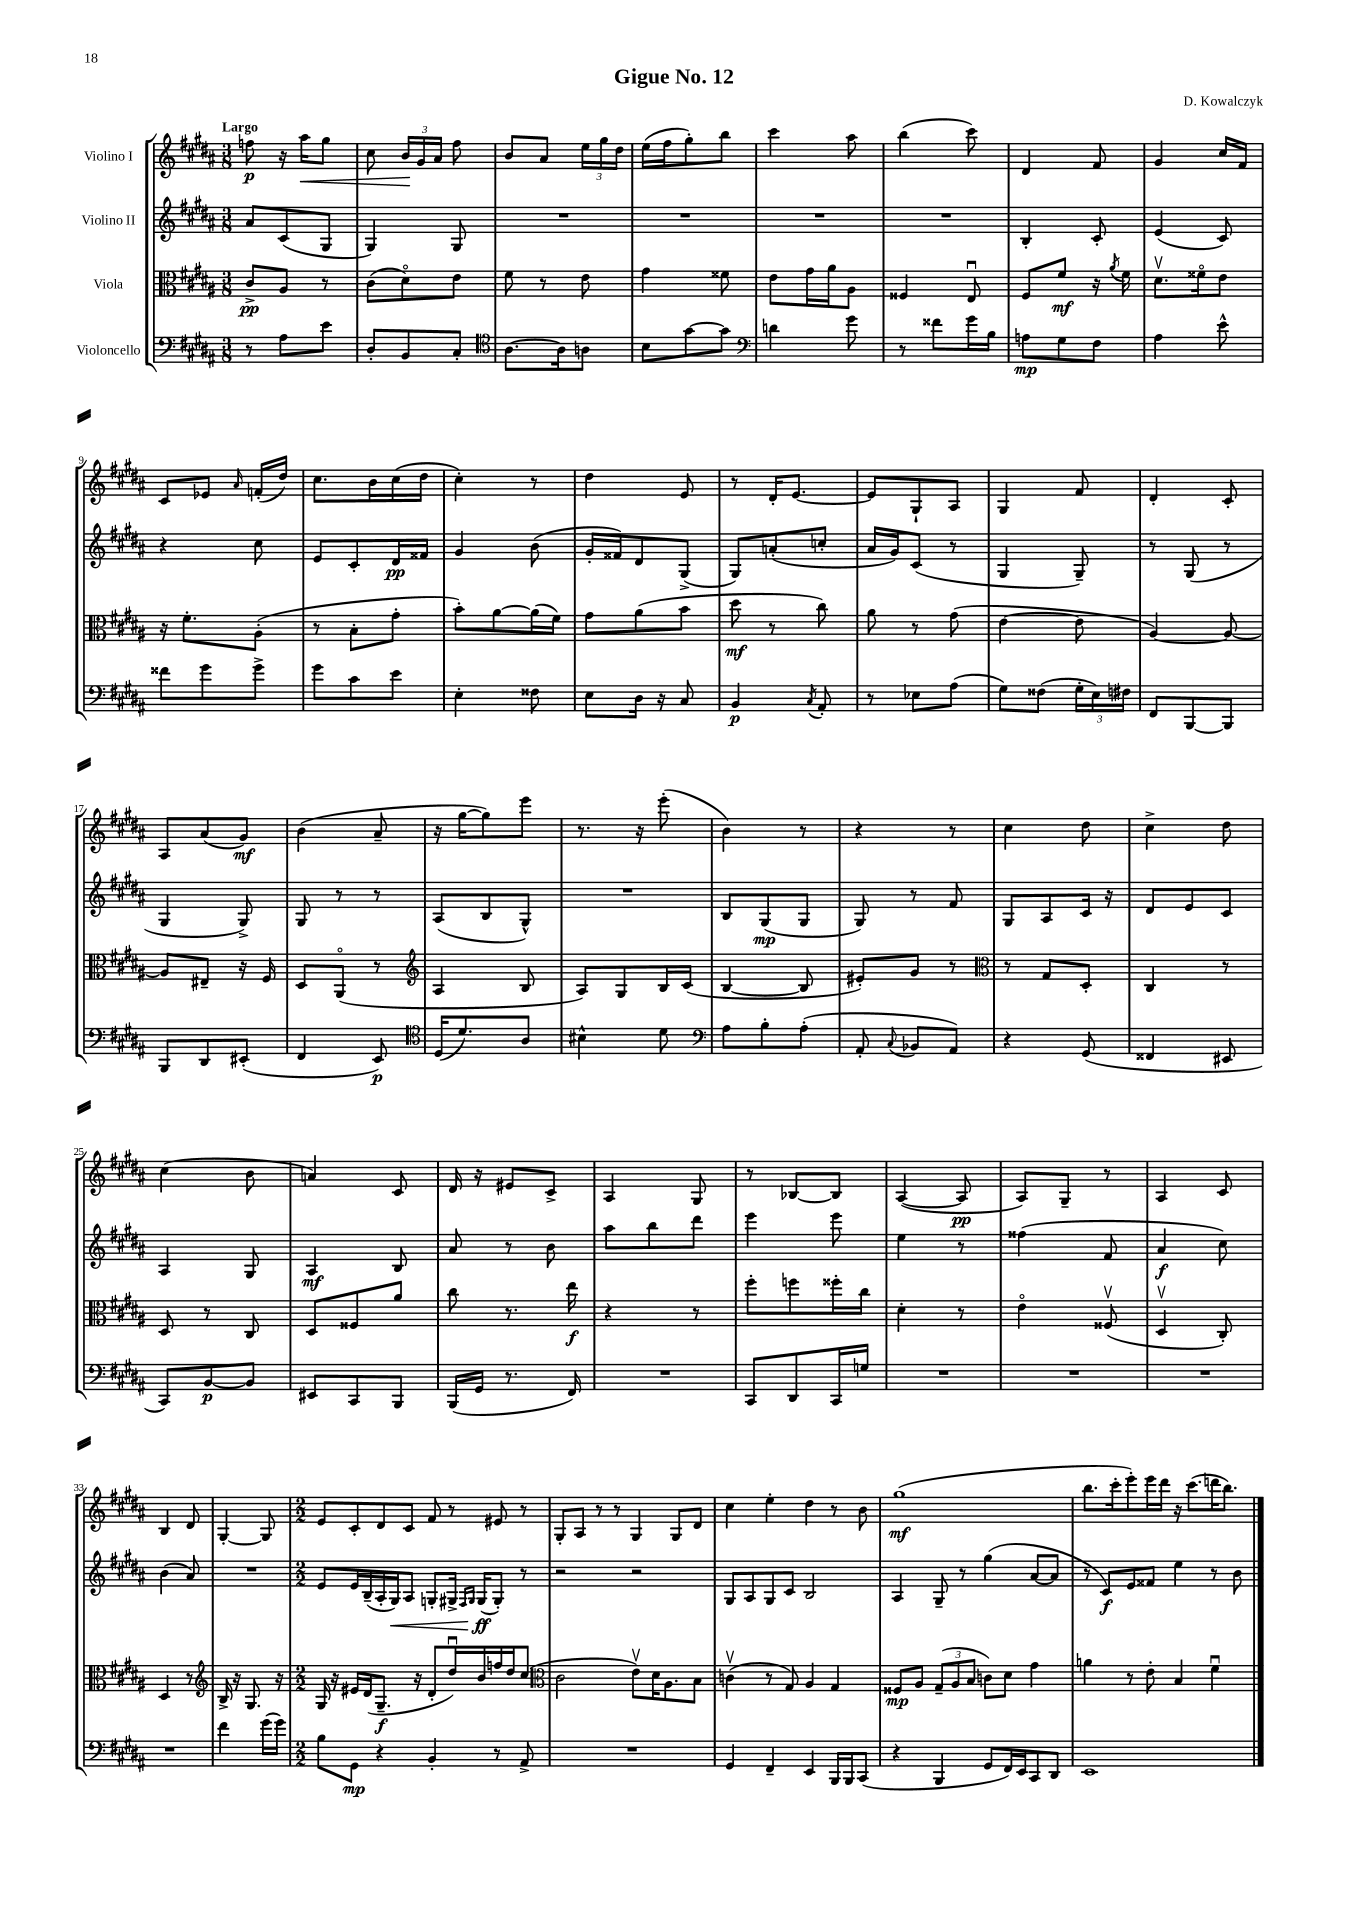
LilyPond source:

\header { title = "Gigue No. 12" composer = "D. Kowalczyk" }
<<
\new StaffGroup <<
\new Staff = "s0" \with { instrumentName = "Violino I" } {
    \clef treble \key b \major \numericTimeSignature \time 3/8 \tempo "Largo"
    \autoBeamOff f''8\p r16 ais''16[\< gis''8] |
    cis''8 \tuplet 3/2 { b'16[\! gis'16 ais'16] } fis''8 |
    b'8[ ais'8] \tuplet 3/2 { e''16[ gis''16 dis''16] } |
    e''16[( fis''16 gis''8-.) b''8] |
    cis'''4 ais''8 |
    b''4( cis'''8) |
    dis'4 fis'8 |
    gis'4 cis''16[ fis'16] |
    cis'8[ ees'8] \grace { ais'16 } f'16[-.( dis''16]) |
    cis''8.[ b'16 cis''16( dis''16] |
    cis''4-.) r8 |
    dis''4 e'8 |
    r8 dis'16[-. e'8.]~ |
    e'8[ gis8-! ais8] |
    gis4 fis'8 |
    dis'4-. cis'8-. |
    ais8[ ais'8( gis'8]\mf) |
    b'4( ais'8-- |
    r16 gis''16[~ gis''8) e'''8] |
    r8. r16 e'''8-.( |
    b'4) r8 |
    r4 r8 |
    cis''4 dis''8 |
    cis''4-> dis''8 |
    cis''4( b'8 |
    a'4) cis'8 |
    dis'16 r16 eis'8[ cis'8]-> |
    ais4 gis8 |
    r8 bes8[~ bes8] |
    ais4~( ais8\pp |
    ais8[) gis8]-- r8 |
    ais4 cis'8 |
    b4 dis'8 |
    gis4~-. gis8 |
    \numericTimeSignature \time 2/2 e'8[ cis'8-. dis'8 cis'8] fis'8 r8 eis'8 r8 |
    gis8[-. ais8] r8 r8 gis4 gis8[ dis'8] |
    cis''4 e''4-. dis''4 r8 b'8 |
    gis''1\mf( |
    b''8.[ cis'''16-. e'''8-.) e'''16 dis'''16] r16 cis'''8.[( d'''16 b''8.]) \bar "|." |
}
\new Staff = "s1" \with { instrumentName = "Violino II" } {
    \clef treble \key b \major \numericTimeSignature \time 3/8
    \autoBeamOff ais'8[ cis'8( gis8] |
    gis4) gis8 |
    R4. |
    R4. |
    R4. |
    R4. |
    b4-. cis'8-. |
    e'4( cis'8) |
    r4 cis''8 |
    e'8[ cis'8-. dis'16\pp fisis'16] |
    gis'4 b'8( |
    gis'16[-. fisis'16) dis'8 gis8]->( |
    gis8[) a'8-.( c''8]-. |
    ais'16[ gis'16) cis'8]( r8 |
    gis4 gis8--) |
    r8 gis8( r8 |
    gis4 gis8->) |
    gis8 r8 r8 |
    ais8[( b8 gis8]-^) |
    R4. |
    b8[ gis8\mp( gis8] |
    gis8) r8 fis'8 |
    gis8[ ais8 cis'16] r16 |
    dis'8[ e'8 cis'8] |
    ais4 gis8 |
    ais4\mf b8 |
    ais'8 r8 b'8 |
    ais''8[ b''8 dis'''8] |
    e'''4 e'''8 |
    e''4 r8 |
    fisis''4( fis'8 |
    ais'4\f cis''8) |
    b'4( ais'8) |
    R4. |
    \numericTimeSignature \time 2/2 e'8[ e'16 b16--( ais16-. gis16\<) ais8] g8[-. gis16]-> \grace { fis16[ gis16] } gis16[\ff\!( gis8]-.) r8 |
    r2 r2 |
    gis8[ ais8 gis8 cis'8] b2 |
    ais4 gis8-- r8 gis''4( ais'8[~ ais'8] |
    r8 cis'8[\f) e'8 fisis'8] e''4 r8 b'8 \bar "|." |
}
\new Staff = "s2" \with { instrumentName = "Viola" } {
    \clef alto \key b \major \numericTimeSignature \time 3/8
    \autoBeamOff cis'8[->\pp ais8] r8 |
    cis'8[( dis'8\flageolet) e'8] |
    fis'8 r8 e'8 |
    gis'4 fisis'8 |
    e'8[ gis'16 ais'16 ais8] |
    fisis4 e8\downbow |
    fis8[ fis'8]\mf r16 \acciaccatura { ais'8 } fis'16 |
    dis'8.[\upbow fisis'16\flageolet e'8] |
    r16 fis'8.[-. ais8]-.( |
    r8 b8[-. gis'8]-. |
    b'8[-.) ais'8~ ais'16( fis'16]) |
    gis'8[ ais'8( b'8] |
    dis''8\mf r8 cis''8) |
    ais'8 r8 gis'8( |
    e'4~ e'8 |
    ais4~) ais8~ |
    ais8[ eis8]-- r16 fis16 |
    dis8[ ais,8]\flageolet( r8 |
    \clef treble ais4 b8 |
    ais8[) gis8 b16 cis'16]( |
    b4~ b8 |
    eis'8[-.) gis'8] r8 |
    \clef alto r8 gis8[ dis8]-. |
    cis4 r8 |
    dis8 r8 cis8 |
    dis8[ fisis8 ais'8] |
    cis''8 r8. e''16\f |
    r4 r8 |
    fis''8[-. f''8 fisis''16-. cis''16] |
    dis'4-. r8 |
    e'4\flageolet fisis8\upbow( |
    dis4\upbow cis8-.) |
    dis4 r8 |
    \clef treble b16-> r16 gis8. r16 |
    \numericTimeSignature \time 2/2 gis16 r16 eis'16[ dis'16( gis8.]--\f r16 dis'8[-. dis''16\downbow) b'16 f''16 dis''16 cis''8]( |
    \clef alto cis'2 e'8[\upbow) dis'16 ais8. b8] |
    c'4\upbow( r8 gis8) ais4 gis4 |
    fisis8[\mp ais8] \tuplet 3/2 { gis8[--( ais8 b8] } c'8[) dis'8] gis'4 |
    a'4 r8 e'8-. b4 fis'4\downbow \bar "|." |
}
\new Staff = "s3" \with { instrumentName = "Violoncello" } {
    \clef bass \key b \major \numericTimeSignature \time 3/8
    \autoBeamOff r8 ais8[ e'8] |
    dis8[-. b,8 cis8]-. |
    \clef tenor ais8.[~ ais16 a8] |
    b8[ gis'8~ gis'8] |
    \clef bass d'4 gis'8 |
    r8 fisis'8[ gis'16 b16] |
    a8[\mp gis8 fis8] |
    ais4 e'8-^ |
    fisis'8[ gis'8 gis'8]-> |
    gis'8[ cis'8 e'8] |
    e4-. fisis8 |
    e8[ dis16] r16 cis8 |
    b,4\p \acciaccatura { cis8 } ais,8-. |
    r8 ees8[ ais8]( |
    gis8[) fisis8]( \tuplet 3/2 { gis16[-. e16) fis16] } |
    fis,8[ b,,8~ b,,8] |
    b,,8[ dis,8 eis,8]-.( |
    fis,4 e,8\p) |
    \clef tenor dis16[( dis'8.) ais8] |
    bis4-^ dis'8 |
    \clef bass ais8[ b8-. ais8]-.( |
    ais,8-. \appoggiatura { cis8 } bes,8[ ais,8]) |
    r4 gis,8( |
    fisis,4 eis,8 |
    cis,8[) b,8~\p b,8] |
    eis,8[ cis,8 b,,8] |
    b,,16[( gis,16] r8. fis,16) |
    R4. |
    cis,8[ dis,8 cis,16 g16] |
    R4. |
    R4. |
    R4. |
    R4. |
    fis'4 gis'16[( gis'16]) |
    \numericTimeSignature \time 2/2 b8[ gis,8]\mp r4 b,4-. r8 ais,8-> |
    R1 |
    gis,4 fis,4-- e,4 b,,16[ b,,16 cis,8]( |
    r4 b,,4 gis,8[ fis,16) e,16 cis,8 dis,8] |
    e,1 \bar "|." |
}
>>
>>
